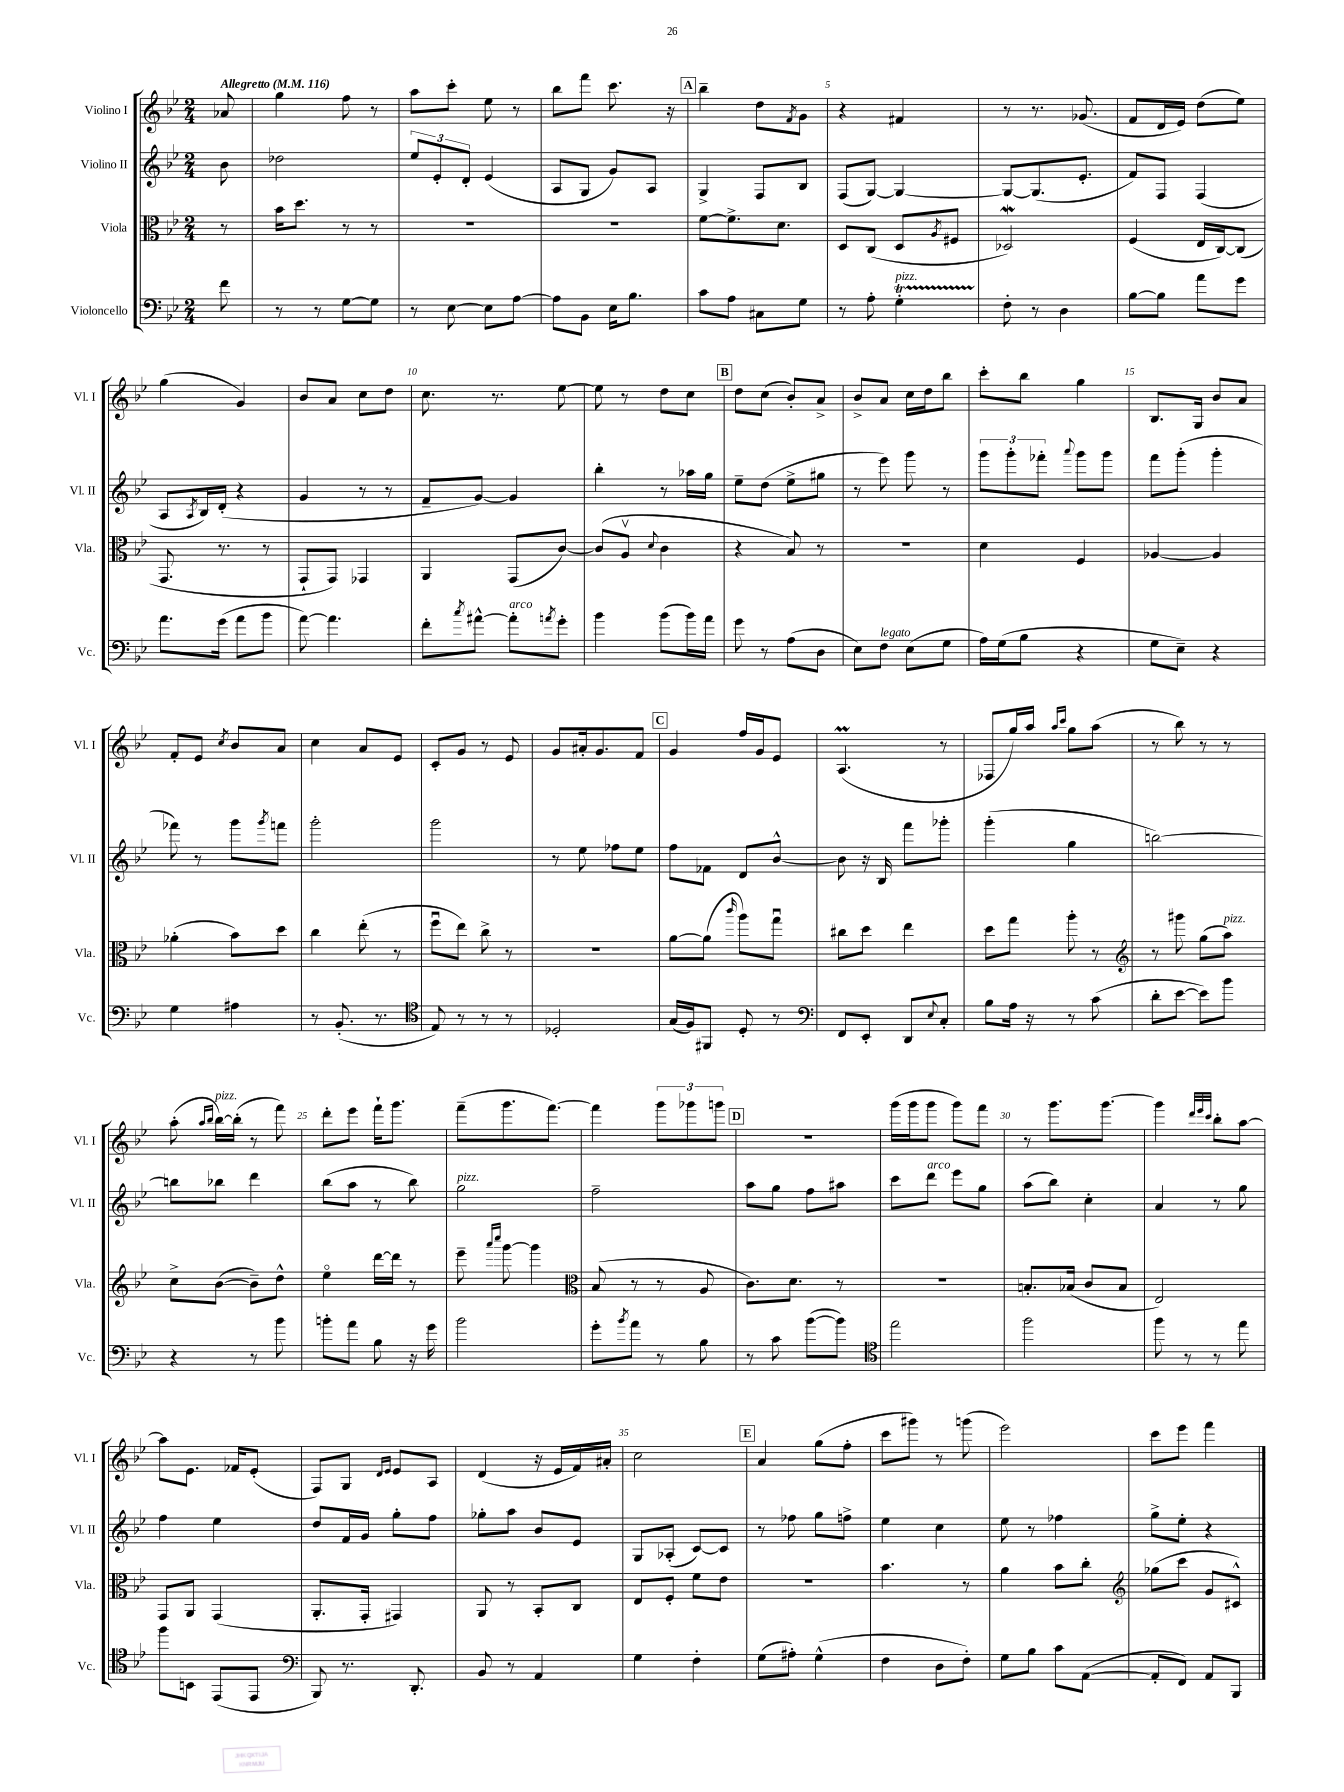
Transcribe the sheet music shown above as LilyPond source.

<<
\new StaffGroup <<
\new Staff = "s0" \with { instrumentName = "Violino I" shortInstrumentName = "Vl. I" } {
    \clef treble \key bes \major \numericTimeSignature \time 2/4 \partial 8 \tempo "Allegretto" 4 = 116
    aes'8 |
    g''4 f''8 r8 |
    a''8 c'''8-. ees''8 r8 |
    bes''8 f'''8 c'''8. r16 |
    \mark \markup { \box "A" } bes''4-- d''8 \acciaccatura { f'8 } g'8 |
    r4 fis'4 |
    r8 r8. ges'8.( |
    f'8 d'16 ees'16) d''8( ees''8) |
    g''4( g'4) |
    bes'8 a'8 c''8 d''8 |
    c''8. r8. ees''8~ |
    ees''8 r8 d''8 c''8 |
    \mark \markup { \box "B" } d''8 c''8( bes'8-.) a'8-> |
    bes'8-> a'8 c''16 d''16 bes''8 |
    c'''8-. bes''8 g''4 |
    bes8. g16 bes'8 a'8 |
    f'8-. ees'8 \acciaccatura { c''8 } bes'8 a'8 |
    c''4 a'8 ees'8 |
    c'8-. g'8 r8 ees'8 |
    g'8 ais'16-. g'8. f'8 |
    \mark \markup { \box "C" } g'4 f''16 g'16 ees'8 |
    a4.\prall( r8 |
    fes8 g''16) a''16 \grace { a''16 c'''16 } g''8 a''8( |
    r8 bes''8) r8 r8 |
    a''8-.( \grace { a''16 bes''16 } bes''16~^\markup { \italic "pizz." }) bes''16-.( r8 f'''8) |
    d'''8-. ees'''8 f'''16-! g'''8. |
    f'''8--( g'''8. f'''8.~) |
    f'''4 \tuplet 3/2 { g'''8 ges'''8 g'''8 } |
    \mark \markup { \box "D" } r2 |
    g'''16( g'''16 g'''8 g'''8) f'''8 |
    r8 g'''8. g'''8.~ |
    g'''4 \grace { d'''32 ees'''32 c'''32 } bes''8-. a''8~ |
    a''8 ees'8. fes'16 ees'8-.( |
    f8) g8 \grace { d'16 ees'16 } ees'8 a8 |
    d'4( r16 ees'16 f'16) ais'16-. |
    c''2 |
    \mark \markup { \box "E" } a'4 g''8( f''8-. |
    c'''8 gis'''8) r8 g'''8( |
    ees'''2) |
    c'''8 ees'''8 f'''4 \bar "|." |
}
\new Staff = "s1" \with { instrumentName = "Violino II" shortInstrumentName = "Vl. II" } {
    \clef treble \key bes \major \numericTimeSignature \time 2/4 \partial 8
    bes'8 |
    des''2 |
    \tuplet 3/2 { ees''8 ees'8-. d'8-. } ees'4( |
    a8 g8 g'8) a8 |
    \mark \markup { \box "A" } g4-> f8 bes8 |
    f8( g8~) g4~ |
    g8~ g8.( ees'8.-. |
    f'8) f8 f4( |
    a8 \acciaccatura { a8 } bes16) d'16-.( r4 |
    g'4 r8 r8 |
    f'8-- g'8~) g'4 |
    bes''4-. r8 aes''16 g''16 |
    \mark \markup { \box "B" } ees''8-- d''8( ees''8-> gis''8 |
    r8 ees'''8) g'''8 r8 |
    \tuplet 3/2 { g'''8 g'''8-. fes'''8-. } \appoggiatura { a'''8 } g'''8 g'''8 |
    f'''8 g'''8-.( g'''4-. |
    fes'''8) r8 g'''8 \acciaccatura { g'''8 } f'''8 |
    g'''2-. |
    g'''2 |
    r8 ees''8 fes''8 ees''8 |
    \mark \markup { \box "C" } f''8 fes'8 d'8 bes'8~-^ |
    bes'8 r16 bes16 f'''8 ges'''8-. |
    g'''4-.( g''4 |
    b''2~) |
    b''8 bes''8 d'''4 |
    bes''8( a''8 r8 bes''8) |
    g''2^\markup { \italic "pizz." } |
    f''2-- |
    \mark \markup { \box "D" } a''8 g''8 f''8 ais''8 |
    c'''8 d'''8^\markup { \italic "arco" } ees'''8 g''8 |
    a''8( bes''8) c''4-. |
    a'4 r8 g''8 |
    f''4 ees''4 |
    d''8 f'16 g'16 g''8-. f''8 |
    ges''8-. a''8 bes'8 ees'8 |
    g8 aes8-.( c'8~) c'8 |
    \mark \markup { \box "E" } r8 fes''8 g''8 f''8-> |
    ees''4 c''4 |
    ees''8 r8 fes''4 |
    g''8-> ees''8-. r4 \bar "|." |
}
\new Staff = "s2" \with { instrumentName = "Viola" shortInstrumentName = "Vla." } {
    \clef alto \key bes \major \numericTimeSignature \time 2/4 \partial 8
    r8 |
    bes'16 d''8. r8 r8 |
    R2 |
    R2 |
    \mark \markup { \box "A" } f'8~ f'8.-> d'8. |
    d8 c8( d8 \acciaccatura { a8 } fis8 |
    des2\mordent) |
    f4( ees16 c16~) c8( |
    g,8. r8. r8 |
    g,8-! g,8) ges,4 |
    a,4 g,8( c'8~) |
    c'8( a8\upbow \appoggiatura { d'8 } c'4 |
    \mark \markup { \box "B" } r4 bes8) r8 |
    r2 |
    d'4 f4 |
    aes4~ aes4 |
    aes'4-.( bes'8) d''8 |
    c''4 ees''8-.( r8 |
    f''8\downbow ees''8) c''8-> r8 |
    R2 |
    \mark \markup { \box "C" } a'8~ a'8( \grace { c'''16 } a''8) g''8\downbow |
    cis''8 d''8 ees''4 |
    d''8 g''8 a''8-. r8 |
    \clef treble r8 gis'''8 g''8( a''8^\markup { \italic "pizz." }) |
    c''8-> bes'8~( bes'8--) d''8-^ |
    ees''4\flageolet d'''16~ d'''16 r8 |
    ees'''8-- \grace { a'''16 c''''16 } g'''8~ g'''4 |
    \clef alto bes8( r8 r8 a8 |
    \mark \markup { \box "D" } c'8.) d'8. r8 |
    r2 |
    b8.-. bes16( c'8 bes8 |
    ees2) |
    g,8 a,8 g,4( |
    a,8.-. g,16-. gis,4) |
    a,8 r8 bes,8-. c8 |
    ees8 f8-. f'8 ees'8 |
    \mark \markup { \box "E" } r2 |
    bes'4. r8 |
    a'4 bes'8 c''8-. |
    \clef treble ges''8( c'''8 g'8 cis'8-^) \bar "|." |
}
\new Staff = "s3" \with { instrumentName = "Violoncello" shortInstrumentName = "Vc." } {
    \clef bass \key bes \major \numericTimeSignature \time 2/4 \partial 8
    f'8 |
    r8 r8 g8~ g8 |
    r8 ees8~ ees8 a8~ |
    a8 bes,8 ees16 bes8. |
    \mark \markup { \box "A" } c'8 a8 cis8 g8 |
    r8 a8-. g4-.\startTrillSpan^\markup { \italic "pizz." } |
    f8-.\stopTrillSpan r8 d4 |
    bes8~ bes8 a'8 g'8 |
    a'8. g'16( a'8 bes'8 |
    a'8~) a'4. |
    f'8-. \acciaccatura { c''8 } ais'8~-^ ais'8-.^\markup { \italic "arco" } \acciaccatura { a'8 } g'8-. |
    bes'4 bes'8( bes'16) a'16 |
    \mark \markup { \box "B" } g'8 r8 a8( d8 |
    ees8) f8^\markup { \italic "legato" } ees8( g8 |
    a16) g16( bes8 r4 |
    g8 ees8--) r4 |
    g4 ais4 |
    r8 bes,8.-.( r8. |
    \clef tenor ees8) r8 r8 r8 |
    des2-. |
    \mark \markup { \box "C" } g16( f16) fis,8 d8-. r8 |
    \clef bass f,8 ees,8-. d,8 \appoggiatura { ees8 } c8-. |
    bes8 a16 r16 r8 c'8( |
    d'8-. ees'8~ ees'8) bes'8 |
    r4 r8 bes'8 |
    b'8-. a'8 bes8 r16 g'16 |
    bes'2 |
    g'8-. \acciaccatura { bes'8 } a'8 r8 bes8 |
    \mark \markup { \box "D" } r8 c'8 bes'8~( bes'8) |
    \clef tenor ees''2 |
    f''2 |
    f''8 r8 r8 ees''8 |
    f''8 b,8 ees,8( ees,8 |
    \clef bass bes,,8) r8. d,8.-. |
    bes,8 r8 a,4 |
    g4 f4-. |
    \mark \markup { \box "E" } g8( ais8-.) g4-^( |
    f4 d8 f8-.) |
    g8 bes8 c'8 a,8~( |
    a,8-. f,8) a,8 bes,,8 \bar "|." |
}
>>
>>
\layout { \context { \Score \override BarNumber.break-visibility = ##(#f #t #t) barNumberVisibility = #(every-nth-bar-number-visible 5) } }
